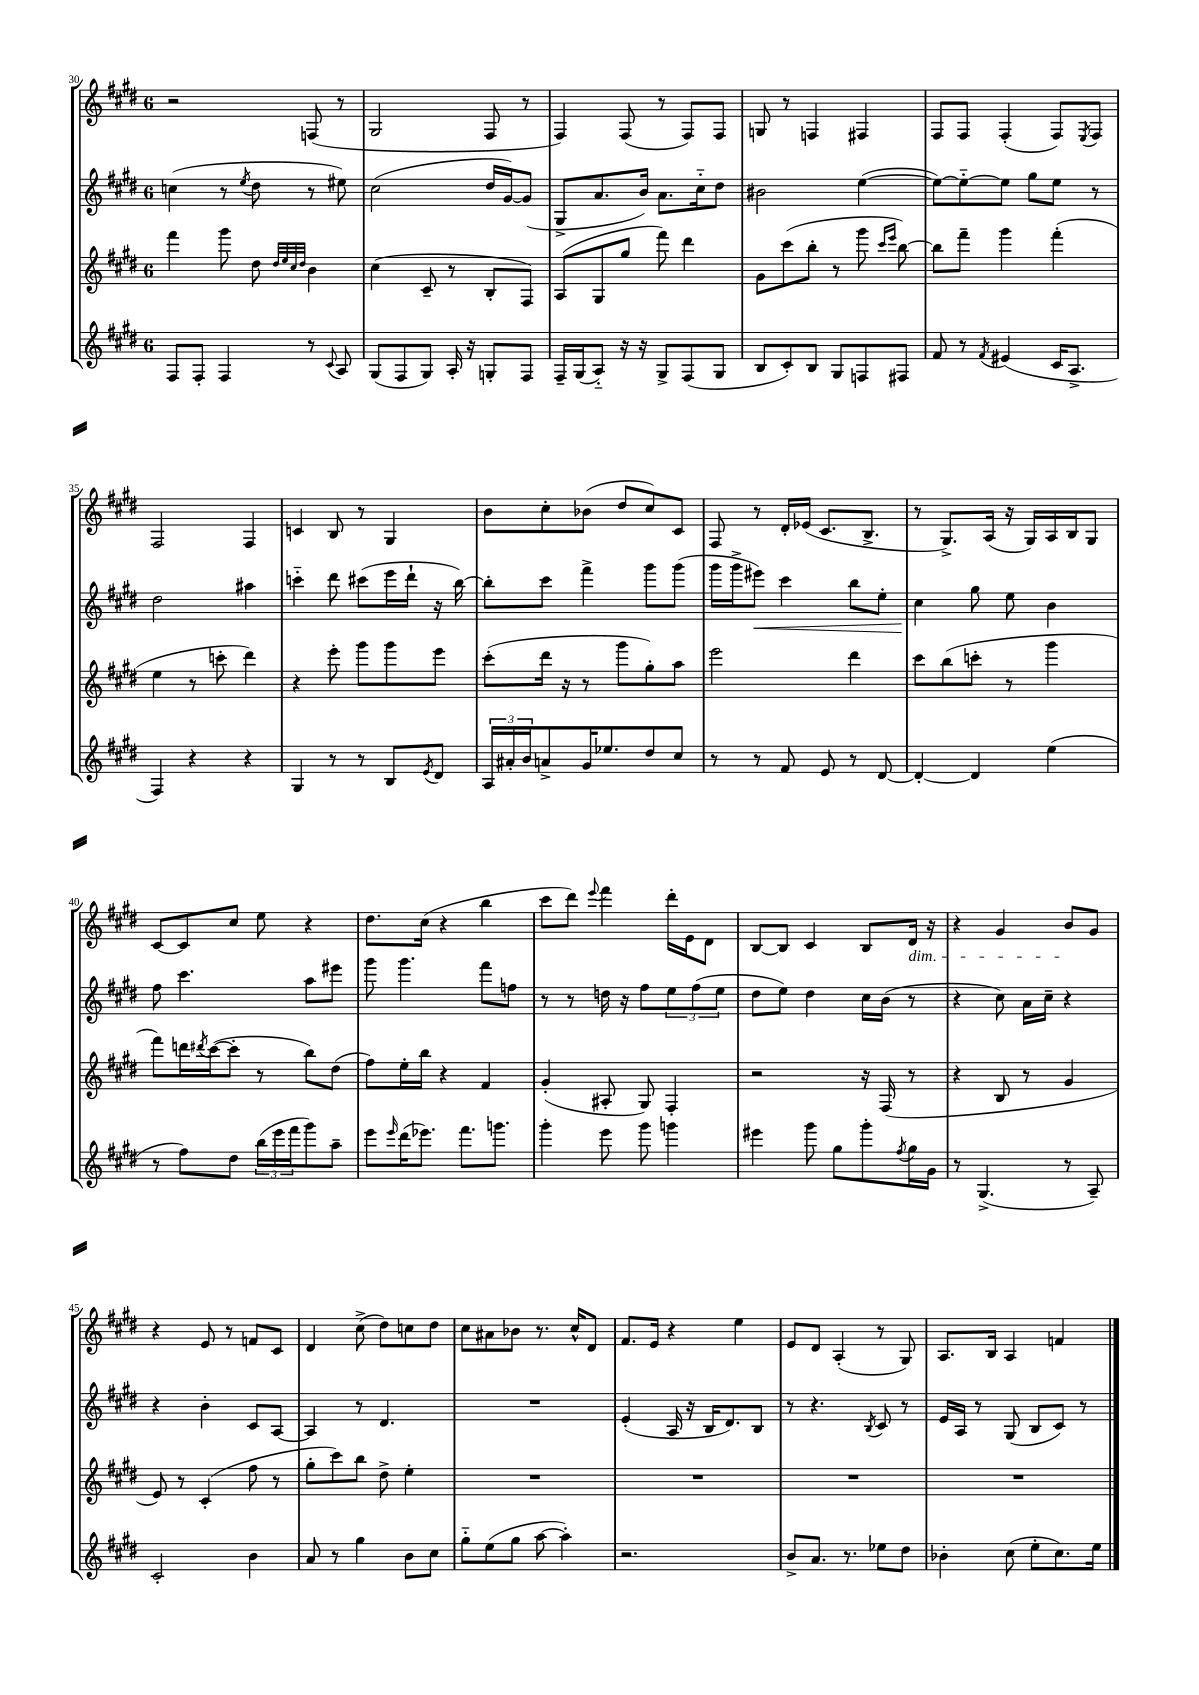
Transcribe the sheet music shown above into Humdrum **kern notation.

**kern	**kern	**kern	**kern
*staff4	*staff3	*staff2	*staff1
*clefG2	*clefG2	*clefG2	*clefG2
*k[f#c#g#d#]	*k[f#c#g#d#]	*k[f#c#g#d#]	*k[f#c#g#d#]
*M6/8	*M6/8	*M6/8	*M6/8
8F#	4fff#	(4cc	2r
8F#'	.	.	.
4F#	8ggg#	8r	.
.	.	8qee	.
.	8dd#	8dd#	.
.	32qqdd#	.	.
.	32qqee	.	.
.	32qqcc#	.	.
.	32qqdd#	.	.
8r	4b	8r	(8F
8qqc#	.	.	.
8A	.	8ee#)	8r
=	=	=	=
(8G#	(4cc#	(2cc#	2G#
8F#	.	.	.
8G#)	8c#~	.	.
16A'	8r	.	.
16r	.	.	.
8G'	8B'	16dd#	8F#
.	.	[16g#)	.
8F#	8F#)	(8g#]	8r
=	=	=	=
16F#~	(8A	8G#^	4F#)
(16G#	.	.	.
8A'~)	8G#	8.a	.
16r	8gg#	.	(8F#
16r	.	16b)	.
8G#^	8fff#)	8.a	8r
(8F#	4ddd#	.	8F#)
.	.	16cc#'~	.
8G#	.	8dd#	8F#
=	=	=	=
8B	8g#	2b#	8G
8c#')	(8ccc#	.	8r
8B	8bb'	.	4F
8G#	8r	.	.
8F	8ggg#	([4ee	4F#
.	16qqccc#	.	.
.	16qqeee	.	.
8F#	[8bb)	.	.
=	=	=	=
8f#	8bb]	8ee_)	8F#
8r	8fff#~	8ee'~_	8F#
8qf#	.	.	.
(4e#	4ggg#	8ee]	(4F#'
.	.	8gg#	.
16c#	(4fff#'	8ee	8F#)
8.A^	.	.	.
.	.	.	8qE
.	.	8r	8F#
=	=	=	=
4F#)	4ee	2dd#	2F#
4r	8r	.	.
.	8ccc'	.	.
4r	4ddd#)	4aa#	4F#
=	=	=	=
4G#	4r	4ccc'~	4c
8r	8eee'	8ddd#	8B
8r	8ggg#	(8ccc#	8r
8B	8ggg#	16eee	4G#
.	.	16ddd#`	.
8qe	.	.	.
8d#	8eee	16r	.
.	.	[16bb)	.
=	=	=	=
24A	(8ccc#'	8bb']	8b
24a#'	.	.	.
24b	.	.	.
8a^	16ddd#	8ccc#	8cc#'
.	16r	.	.
16g#	8r	4fff#^	(8b-
8.ee-	.	.	.
.	8ggg#	.	8dd#
8dd#	8gg#')	8ggg#	8cc#)
8cc#	8aa	(8ggg#	8c#
=	=	=	=
8r	2eee	16ggg#	8F#
.	.	16ggg#^	.
8r	.	8eee#)	8r
8f#	.	4ccc#	16d#'
.	.	.	(16e-
8e	.	.	8.c#
8r	4ddd#	8bb	.
.	.	.	8.B^
[8d#	.	8ee'	.
=	=	=	=
4d#'_	8ccc#	4cc#	8r
.	(8bb	.	8.G#^)
4d#]	8ccc'	8gg#	.
.	.	.	(16A
.	8r	8ee	16r
.	.	.	16G#)
(4ee	4ggg#	4b	16A
.	.	.	16B
.	.	.	8G#
=	=	=	=
8r	8fff#)	8ff#	[8c#
8ff#)	16ddd	4.ccc#	8c#]
.	8qddd#	.	.
.	([16ccc#	.	.
8dd#	8ccc#']	.	8cc#
(24bb	8r	.	8ee
24eee	.	.	.
24fff#	.	.	.
8ggg#)	8bb)	8aa	4r
8aa~	(8dd#	8eee#	.
=	=	=	=
8eee	8ff#)	8ggg#	8.dd#
16qqeee	.	.	.
(16ddd#	16ee'	4.ggg#	.
8.eee-)	16bb	.	(16cc#
.	4r	.	4r
8.fff#	.	.	.
.	4f#	8fff#	4bb
8.ggg	.	.	.
.	.	8ff	.
=	=	=	=
4ggg#'	(4g#'	8r	8ccc#
.	.	8r	8ddd#)
.	.	.	8qqeee
8eee	8A#'	16dd	4fff#
.	.	16r	.
8ggg#	8G#)	8ff#	.
4ggg	4F#'	12ee	16ddd#'
.	.	.	16e
.	.	(12ff#	.
.	.	.	8d#
.	.	12ee	.
=	=	=	=
4eee#	2r	8dd#	[8B
.	.	8ee)	8B]
8ggg#	.	4dd#	4c#
8gg#	.	.	.
8ggg#'	16r	16cc#	8B
.	(16F#	(16b	.
8qff#	.	.	.
16gg#	8r	8r	16d#
16g#	.	.	16r
=	=	=	=
8r	4r	4r	4r
(4.G#^	.	.	.
.	8B	8cc#)	4g#
.	8r	16a	.
.	.	16cc#~	.
8r	4g#	4r	8b
8A~)	.	.	8g#
=	=	=	=
2c#'	8e)	4r	4r
.	8r	.	.
.	(4c#'	4b'	8e
.	.	.	8r
4b	8ff#	8c#	8f
.	8r	[8A	8c#
=	=	=	=
8a	8gg#'	4A]	4d#
8r	8ccc#)	.	.
4gg#	8bb	8r	(8cc#^
.	8dd#^	4.d#	8dd#)
8b	4ee'	.	8cc
8cc#	.	.	8dd#
=	=	=	=
8gg#'~	2.r	2.r	8cc#
(8ee	.	.	8a#
8gg#	.	.	8b-
[8aa	.	.	8.r
4aa'])	.	.	.
.	.	.	16cc#^^
.	.	.	8d#
=	=	=	=
2.r	2.r	(4e'	8.f#
.	.	.	16e
.	.	16A	4r
.	.	16r	.
.	.	16B	.
.	.	8.d#)	.
.	.	.	4ee
.	.	8B	.
=	=	=	=
8b^	2.r	8r	8e
8.a	.	4.r	8d#
.	.	.	(4A'
8.r	.	.	.
.	.	8qB	.
8ee-	.	8c#	8r
8dd#	.	8r	8G#)
=	=	=	=
4b-'	2.r	16e	8.A
.	.	16A	.
.	.	8r	.
.	.	.	16B
(8cc#	.	(8G#	4A
8ee'	.	8B	.
8.cc#)	.	8c#)	4f
.	.	8r	.
16ee	.	.	.
==	==	==	==
*-	*-	*-	*-
